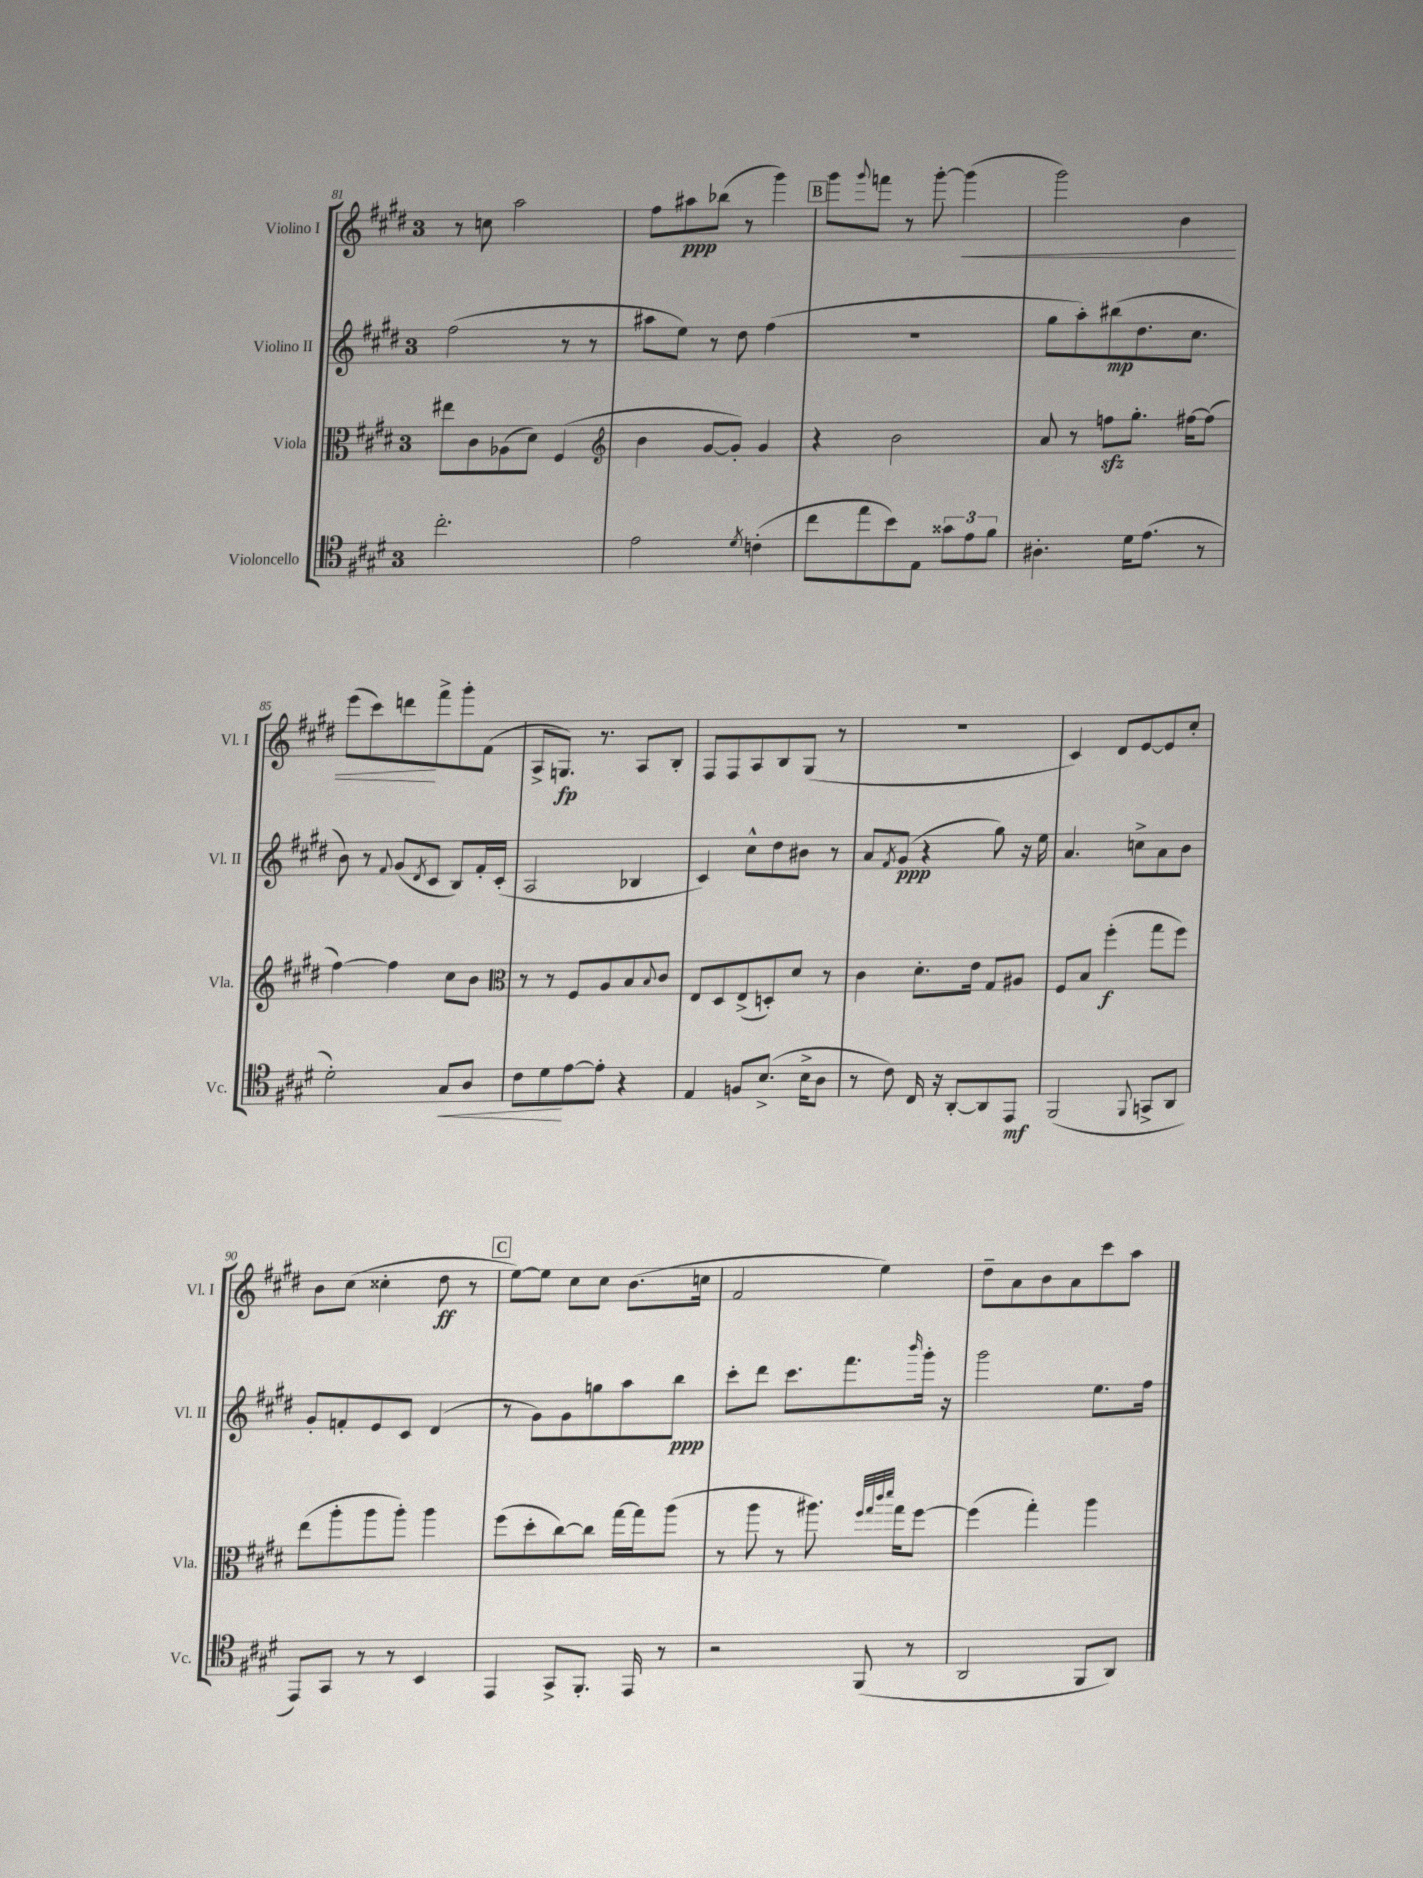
<<
\new StaffGroup <<
\new Staff = "s0" \with { instrumentName = "Violino I" shortInstrumentName = "Vl. I" } {
    \clef treble \key e \major \once \override Staff.TimeSignature.style = #'single-digit \time 3/4
    r8 c''8 a''2 |
    fis''8 ais''8\ppp bes''8( r8 gis'''4) |
    \mark \markup { \box "B" } gis'''8 \appoggiatura { gis'''8 } f'''8 r8 gis'''8~-. gis'''4\<( |
    gis'''2) b'4 |
    e'''8( cis'''8) d'''8\! fis'''8-> gis'''8-. fis'8( |
    a8-> g8.\fp) r8. a8 b8-. |
    fis8 fis8 a8 b8 gis8( r8 |
    R2. |
    cis'4) dis'8 e'8~ e'8 cis''8-. |
    b'8 cis''8( cisis''4-. dis''8\ff r8 |
    \mark \markup { \box "C" } e''8~) e''8 cis''8 cis''8 b'8.( c''16 |
    fis'2 e''4) |
    dis''8-- a'8 b'8 a'8 cis'''8 a''8 \bar "|." |
}
\new Staff = "s1" \with { instrumentName = "Violino II" shortInstrumentName = "Vl. II" } {
    \clef treble \key e \major \once \override Staff.TimeSignature.style = #'single-digit \time 3/4
    fis''2( r8 r8 |
    ais''8 e''8) r8 dis''8 fis''4( |
    \mark \markup { \box "B" } R2. |
    gis''8 a''8-.) bis''8\mp( dis''8. cis''8. |
    b'8) r8 \appoggiatura { fis'8 } gis'8( \acciaccatura { dis'8 } cis'8 b8) fis'16-. cis'16-.( |
    a2 bes4 |
    cis'4) cis''8-^ dis''8 bis'8 r8 |
    a'8 \acciaccatura { fis'8 } gis'8\ppp( r4 gis''8) r16 e''16 |
    a'4. c''8-> a'8 b'8 |
    gis'8-. f'8-. e'8 cis'8 dis'4( |
    \mark \markup { \box "C" } r8 gis'8) gis'8 g''8 a''8 b''8\ppp |
    cis'''8-. dis'''8 cis'''8. fis'''8. \grace { b'''16 } gis'''16-. r16 |
    gis'''2 e''8. fis''16 \bar "|." |
}
\new Staff = "s2" \with { instrumentName = "Viola" shortInstrumentName = "Vla." } {
    \clef alto \key e \major \once \override Staff.TimeSignature.style = #'single-digit \time 3/4
    eis''8 cis'8 aes8( dis'8) fis4( |
    \clef treble b'4 gis'8~ gis'8-.) gis'4 |
    \mark \markup { \box "B" } r4 b'2 |
    a'8 r8 f''8\sfz gis''8.-. fis''16~ fis''8( |
    fis''4~) fis''4 cis''8 b'8 |
    \clef alto r8 r8 fis8 a8 b8 \appoggiatura { b8 } cis'8 |
    e8 dis8 e8->( d8-.) dis'8 r8 |
    cis'4 dis'8.-. e'16 gis8 ais8 |
    fis8 b8 fis''4-.\f( gis''8 fis''8) |
    e''8( a''8-. a''8 a''8-.) a''4 |
    \mark \markup { \box "C" } fis''8( dis''8-. cis''8~) cis''8 gis''16~ gis''16 a''8( |
    r8 a''8 r8 ais''8.) \grace { fis''32 gis''32 cis'''32 dis'''32 } gis''16 fis''8~ |
    fis''4( gis''4-.) a''4 \bar "|." |
}
\new Staff = "s3" \with { instrumentName = "Violoncello" shortInstrumentName = "Vc." } {
    \clef tenor \key e \major \once \override Staff.TimeSignature.style = #'single-digit \time 3/4
    cis''2.-. |
    e'2 \acciaccatura { dis'8 } c'4-.( |
    \mark \markup { \box "B" } cis''8 e''8 b'8) e8 \tuplet 3/2 { gisis'8 e'8 fis'8 } |
    ais4.-. dis'16 e'8.( r8 |
    dis'2-.) gis8\< a8 |
    cis'8 dis'8\! e'8~ e'8-. r4 |
    e4 f8 b8.->( b16-> a8 |
    r8 cis'8) cis16 r16 a,8~-. a,8 e,8\mf |
    fis,2( \appoggiatura { fis,8 } g,8-> a,8 |
    e,8) gis,8 r8 r8 b,4 |
    \mark \markup { \box "C" } e,4 gis,8-> fis,8.-. e,16 r8 |
    r2 fis,8( r8 |
    a,2 fis,8 a,8) \bar "|." |
}
>>
>>
\layout { \context { \Score currentBarNumber = #81 } }
